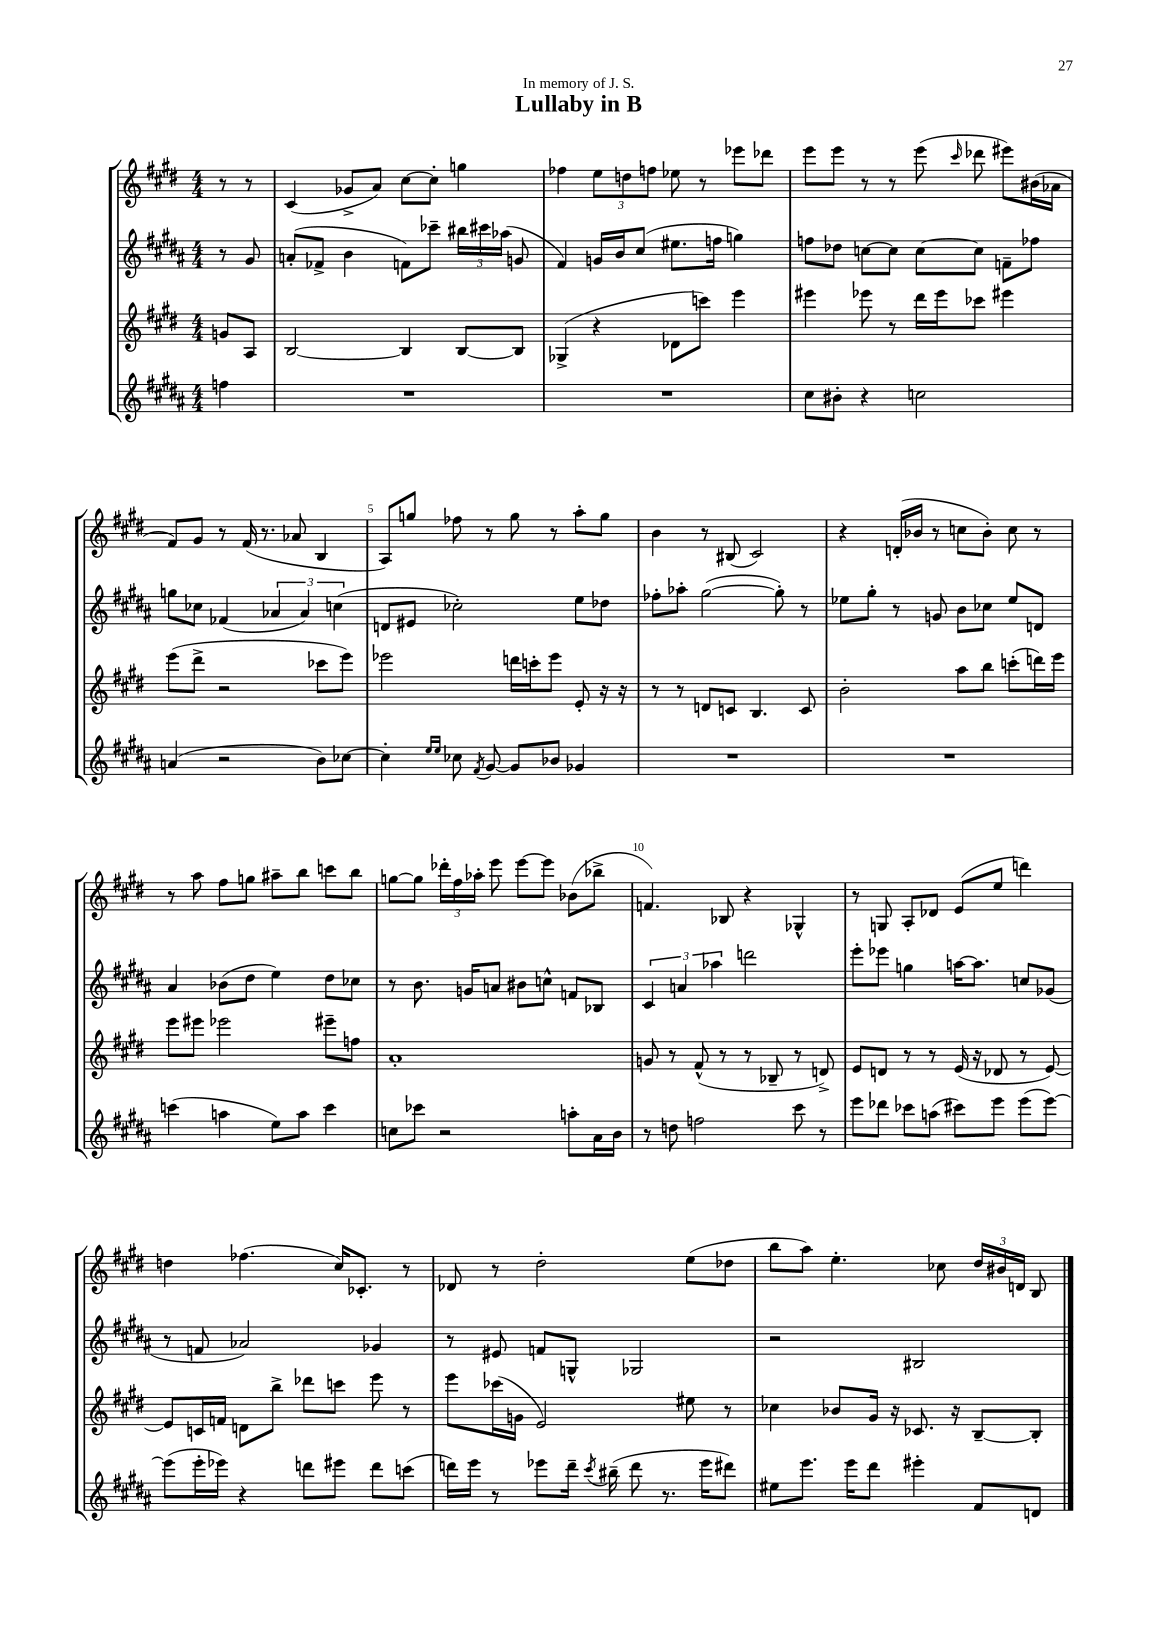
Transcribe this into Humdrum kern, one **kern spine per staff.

**kern	**kern	**kern	**kern
*part4	*part3	*part2	*part1
*staff4	*staff3	*staff2	*staff1
*clefG2	*clefG2	*clefG2	*clefG2
*k[f#c#g#d#a#]	*k[f#c#g#d#]	*k[f#c#g#d#a#]	*k[f#c#g#d#]
*M4/4	*M4/4	*M4/4	*M4/4
=	=	=	=
4ffn\	8gn/L	8r	8r
.	8A/J	8g#/	8r
=1	=1	=1	=1
1r	[2B/	(8an'/L	(4c#/
.	.	8f-X^/J	.
.	.	4b\	8g-X^/L
.	.	.	8a/J)
.	4B/]	8fn\L)	[8cc#\L
.	.	8ccc-X~\J	8cc#'\J]
.	[8B/L	24bb#X\LL	4ggn\
.	.	24ccc#X\	.
.	.	(24aa-X\JJ	.
.	8B/J]	8gn/	.
=2	=2	=2	=2
1r	(4G-X^/	4f#/)	4ff-X\
.	4r	16gn/LL	12ee\L
.	.	16b/J	.
.	.	.	12ddn\
.	.	(8cc#/J	.
.	.	.	12ffn\J
.	8d-X\L	8.ee#X\L	8ee-X\
.	8cccn\J)	.	8r
.	.	16ffn\Jk	.
.	4eee\	4ggn\)	8eee-X\L
.	.	.	8ddd-X\J
=3	=3	=3	=3
8cc#\L	4eee#X\	8ffn\L	8eee\L
8b#X'\J	.	8dd-X\J	8eee\J
4r	8eee-X\	[8ccn\L	8r
.	8r	8cc\J]	8r
2ccn\	16ddd#\LL	[8cc\L	(8eee\
.	16eee-\J	.	.
.	.	.	16qqccc#/
.	8ccc-X\J	8cc\J]	8ddd-X\
.	4eee#X\	8fn~\L	8eee#X\L)
.	.	8ff-X\J	(16b#X\L
.	.	.	16a-X\JJ
!!LO:LB:g=z
=4	=4	=4	=4
(4an/	(8eee\L	8ggn\L	8f#/L)
.	8ddd#^\J	8cc-X\J	8g#/J
2r	2r	(4f-X/	8r
.	.	.	(16f#/
.	.	.	8.r
.	.	6a-X/	.
.	.	.	8a-X/
.	.	6a-/)	.
8b\L)	8ccc-X\L	.	4B/
.	.	(6ccn\	.
[8cc-X\J	8eee\J)	.	.
=5	=5	=5	=5
4cc-'\]	2eee-X\	8dn/L	8A/L)
.	.	8e#X/J	8ggn/J
16qqee/LL	.	.	.
16qqee/JJ	.	.	.
8cc-X\	.	2cc-X'\)	8ff-X\
8qf#/	.	.	.
[8g#/	.	.	8r
8g#/L]	16dddn\LL	.	8gg\
.	16cccn'\J	.	.
8b-X/J	8eee-\J	.	8r
4g-X/	8e'/	8ee\L	8aa'\L
.	16r	8dd-X\J	8gg\J
.	16r	.	.
=6	=6	=6	=6
1r	8r	8ff-X'\L	4b\
.	8r	8aa-X'\J	.
.	8dn/L	([2gg#\	8r
.	8cn/J	.	(8B#X/
.	4.B/	.	2c#/)
.	.	8gg#'\])	.
.	8c/	8r	.
=7	=7	=7	=7
1r	2b'\	8ee-X\L	4r
.	.	8gg#'\J	.
.	.	8r	(16dn'/LL
.	.	.	16b-X/JJ
.	.	8gn/	8r
.	8aa\L	8b\L	8ccn\L
.	8bb\J	8cc-X\J	8b-'\J)
.	(8cccn'\L	8ee-/L	8cc\
.	16dddn\L)	8dn/J	8r
.	16eee\JJ	.	.
!!LO:LB:g=z
=8	=8	=8	=8
(4cccn\	8eee\L	4a#/	8r
.	8eee#X\J	.	8aa\
4aan\	2eee-X\	(8b-X\L	8ff#\L
.	.	8dd#\J	8ggn\J
8ee\L)	.	4ee\)	8aa#X~\L
8aa\J	.	.	8bb\J
4ccc\	8eee#X~\L	8dd#\L	8cccn\L
.	8ffn\J	8cc-X\J	8bb\J
=9	=9	=9	=9
8ccn\L	1a'	8r	[8ggn\L
8ccc-X\J	.	8.b\	8gg\J]
2r	.	.	24ddd-X'\LL
.	.	.	24ff#\
.	.	16gn/KL	.
.	.	.	24aa-X'\JJ
.	.	8an/J	8eee\
.	.	8b#X\L	[8eee\L
.	.	8ccn^^\J	8eee\J]
8aan'\L	.	8fn/L	(8b-X\L
16a#\L	.	8B-X/J	8bb-X^\J
16b\JJ	.	.	.
=10	=10	=10	=10
8r	8gn/	6c#/	4.fn/)
8ddn\	8r	.	.
.	.	6an/	.
2ffn\	(8f#^^/	.	.
.	.	6aa-X\	.
.	8r	.	8B-X/
.	8r	2dddn\	4r
.	8B-X~/	.	.
8ccc#\	8r	.	4G-X^^/
8r	8dn^/)	.	.
=11	=11	=11	=11
8eee\L	8e/L	8eee'\L	8r
8ddd-X\J	8dn/J	8eee-X\J	8Gn/
8ccc-X\L	8r	4ggn\	8A'/L
(8aan\J	8r	.	8d-X/J
8ccc#X\L)	(16e/	[16aan\KL	(8e/L
.	16r	8.aa\J]	.
8eee\J	8d-X/	.	8ee/J
(8eee\L	8r	8ccn/L	4dddn\)
[8eee\J)	[8e/)	(8g-X/J	.
!!LO:LB:g=z
=12	=12	=12	=12
(8eee\L]	8e/L]	8r	4ddn\
16eee'\L	16cn/L	8fn/	.
16eee-X\JJ)	16fn/JJ	.	.
4r	8dn\L	2a-X/)	(4.ff-X\
.	8bb^\J	.	.
8dddn\L	8ddd-X\L	.	.
8eee#X\J	8cccn\J	.	16cc#/KL)
.	.	.	8.c-X'/J
8ddd\L	8eee\	4g-X/	.
(8cccn\J	8r	.	8r
=13	=13	=13	=13
16dddn\LL)	8eee\L	8r	8d-X/
16eee\JJ	.	.	.
8r	(16ccc-X\L	8e#X/	8r
.	16gn\JJ	.	.
8eee-X\L	2e/)	8fn/L	2dd#'\
16ddd~\Jk	.	8Gn^^/J	.
8qccc#/	.	.	.
(16bb#X~\	.	.	.
8ddd\	.	2G-X/	.
8.r	.	.	.
.	8ee#X\	.	(8ee\L
16eee-\KL	.	.	.
8ddd#X\J)	8r	.	8dd-X\J
=14	=14	=14	=14
8ee#X\L	4cc-X\	2r	8bb\L
8.eee\J	.	.	8aa\J)
.	8b-X/L	.	4.ee'\
16eee\KL	.	.	.
8ddd#\J	16g#/Jk	.	.
.	16r	.	.
4eee#X'\	8.c-X/	2B#X/	.
.	.	.	8cc-X\
.	16r	.	.
8f#/L	[8B~/L	.	24dd#/LL
.	.	.	24b#X/
.	.	.	24dn/JJ
8dn/J	8B'/J]	.	8B/
==	==	==	==
*-	*-	*-	*-
